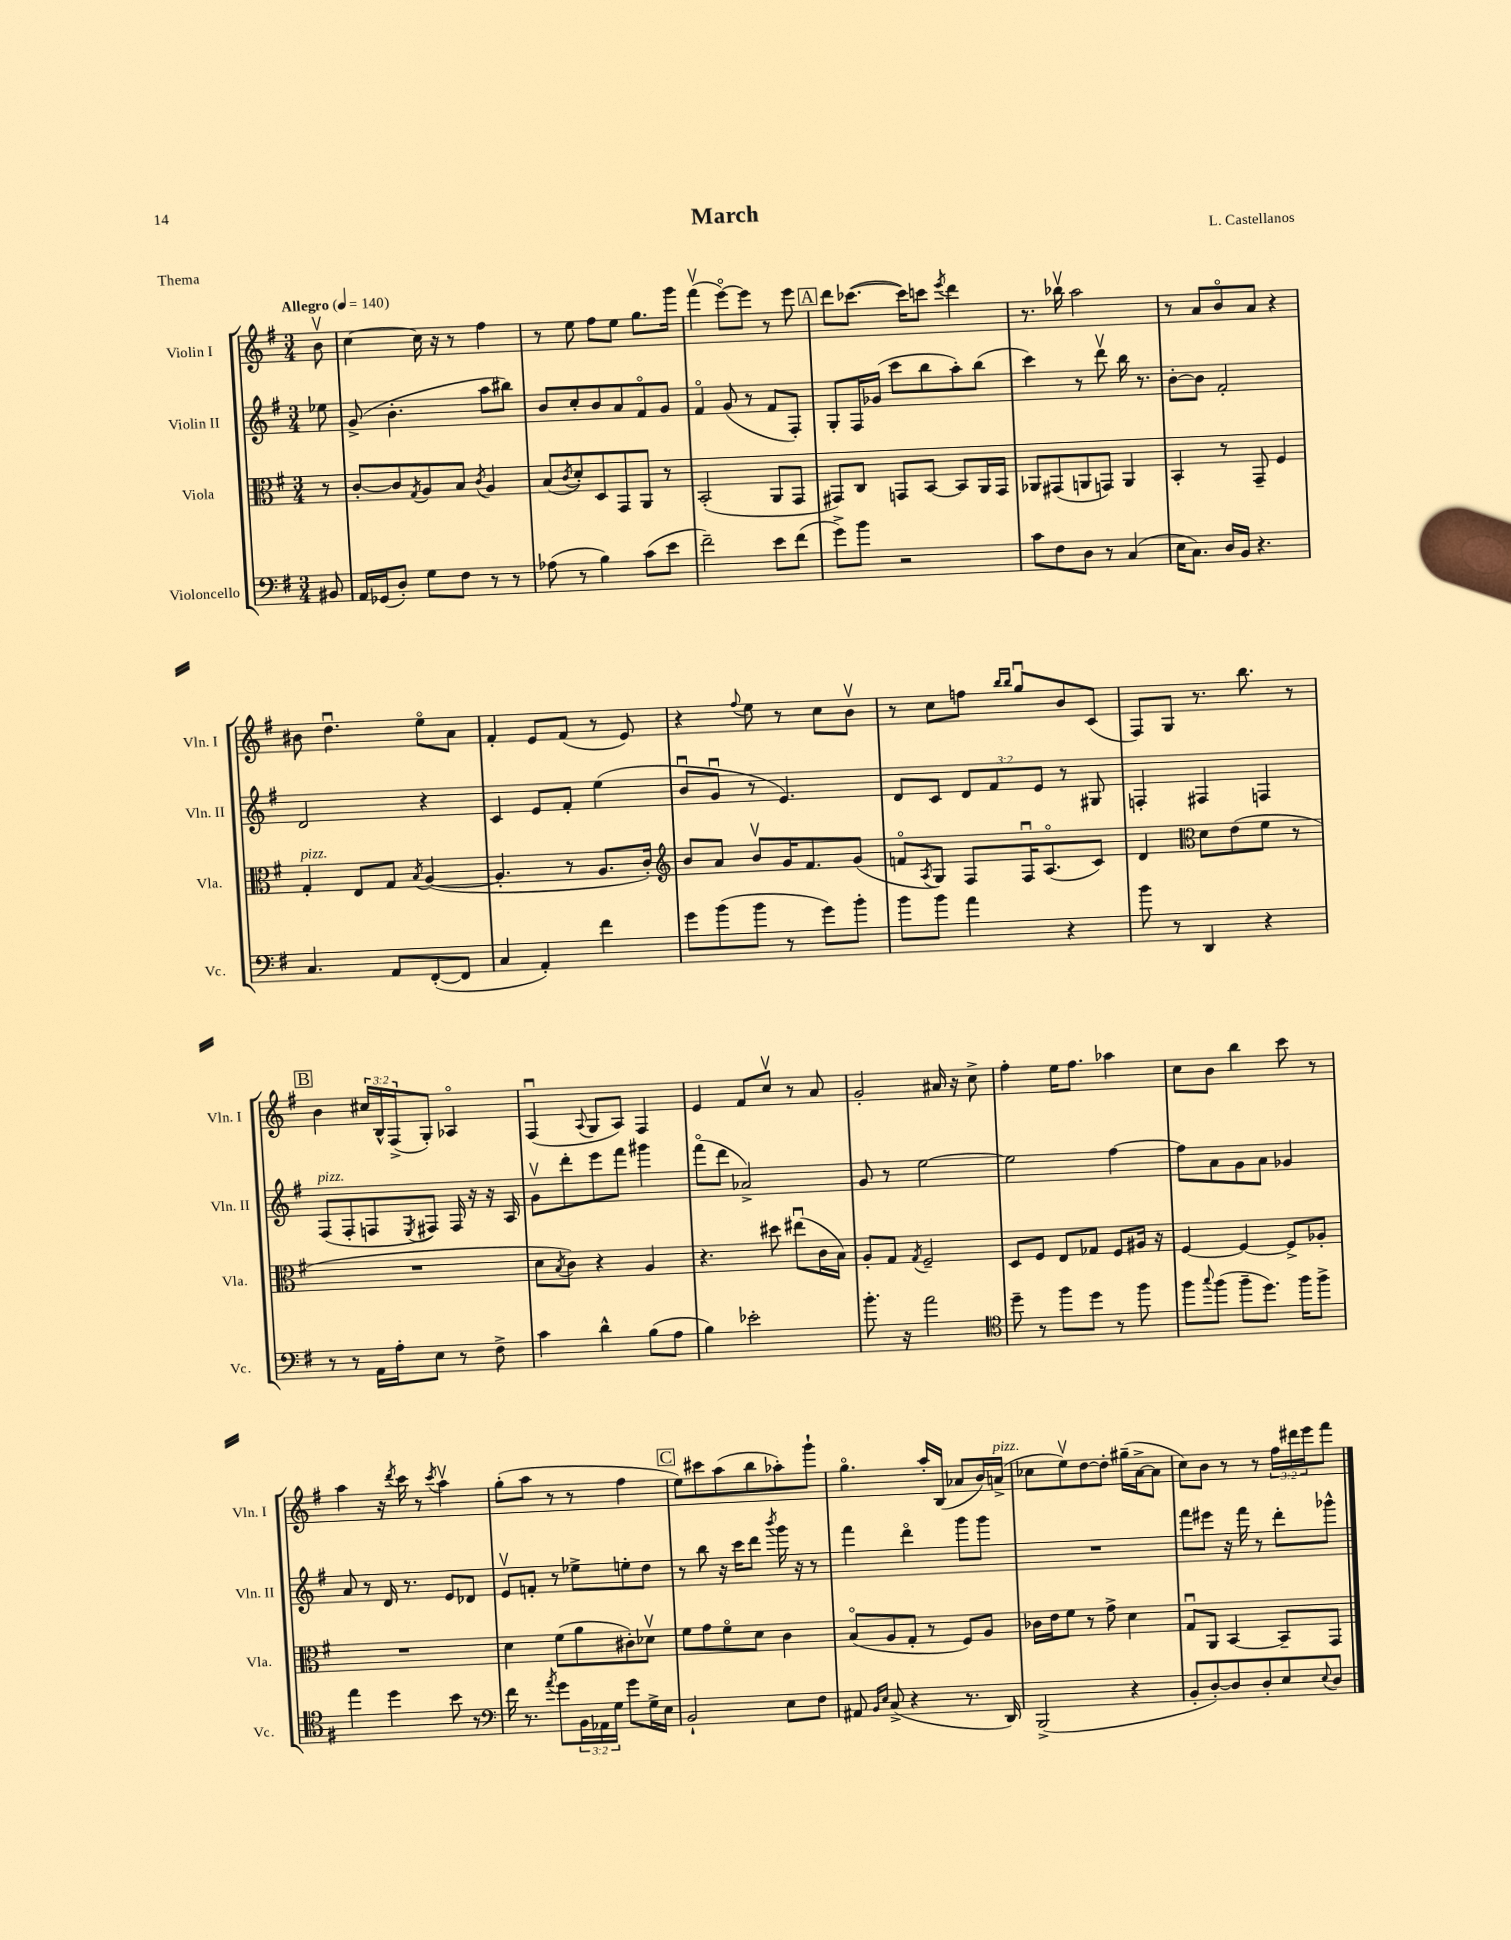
\header { title = "March" composer = "L. Castellanos" piece = "Thema" }
<<
\new StaffGroup <<
\new Staff = "s0" \with { instrumentName = "Violin I" shortInstrumentName = "Vln. I" } {
    \clef treble \key g \major \numericTimeSignature \time 3/4 \override Staff.TupletNumber.text = #tuplet-number::calc-fraction-text \partial 8 \tempo "Allegro" 4 = 140
    b'8\upbow |
    c''4~ c''16 r16 r8 fis''4 |
    r8 e''8 fis''8 e''8 g''8. g'''16 |
    fis'''4\upbow( e'''8~\flageolet) e'''8 r8 e'''8 |
    \mark \markup { \box "A" } d'''8 ces'''8.~( ces'''16) c'''8 \acciaccatura { e'''8 } d'''4 |
    r8. bes''16\upbow a''2 |
    r8 a'8 b'8\flageolet a'8 r4 |
    bis'8 d''4.\downbow e''8\flageolet a'8 |
    fis'4-. e'8 fis'8( r8 e'8) |
    r4 \appoggiatura { fis''8 } e''8 r8 c''8 b'8\upbow |
    r8 c''8 f''8 \grace { b''16 b''16 } g''8\downbow b'8 c'8( |
    fis8) g8 r8. b''8. r8 |
    \mark \markup { \box "B" } b'4 \tuplet 3/2 { cis''16 b16-^ fis16->( } g8-.) aes4\flageolet |
    fis4\downbow( \appoggiatura { a8 } g8 a8) fis4 |
    e'4 fis'8 c''8\upbow r8 a'8 |
    g'2-. ais'16 r16 c''8-> |
    fis''4-. e''16 fis''8. aes''4 |
    c''8 b'8 b''4 c'''8 r8 |
    a''4 r16 \acciaccatura { d'''8 } c'''16 r8 \acciaccatura { c'''8 } a''4\upbow |
    g''8-.( a''8 r8 r8 fis''4 |
    \mark \markup { \box "C" } e''8) cis'''8 a''8( b''8 aes''8-.) g'''8-! |
    g''4.\flageolet a''16-. b16( aes'8 b'16) a'16->^\markup { \italic "pizz." }( |
    ces''8 e''8\upbow) d''8~ d''8-. gis''16--( a'16~-> a'8 |
    c''8) b'8 r8 r8 \tuplet 3/2 { fis''16 dis'''16 e'''16 } fis'''8 \bar "|." |
}
\new Staff = "s1" \with { instrumentName = "Violin II" shortInstrumentName = "Vln. II" } {
    \clef treble \key g \major \numericTimeSignature \time 3/4 \override Staff.TupletNumber.text = #tuplet-number::calc-fraction-text \partial 8
    ees''8 |
    g'8->( b'4.-. a''8 bis''8) |
    b'8 c''8-. b'8 a'8 fis'8\flageolet g'8 |
    fis'4\flageolet g'8( r8 fis'8 fis8-.) |
    \mark \markup { \box "A" } g8-. fis16 ges'16( c'''8 b''8 a''8-.) b''8( |
    c'''4) r8 d'''8\upbow b''16 r8. |
    b'8~-. b'8 fis'2-. |
    d'2 r4 |
    c'4 e'8 fis'8-. e''4( |
    b'8\downbow g'8\downbow r8 e'4.) |
    d'8 c'8 \tuplet 3/2 { d'8 fis'8 e'8 } r8 gis8 |
    f4-. fis4 f4 |
    \mark \markup { \box "B" } fis8^\markup { \italic "pizz." }( fis8-. f8 \acciaccatura { e8 } fis8) fis16 r16 r16 a16 |
    g'8\upbow d'''8-. e'''8 fis'''8 gis'''4 |
    fis'''8\flageolet( d'''8 aes'2->) |
    g'8 r8 e''2~ |
    e''2 fis''4~ |
    fis''8 a'8 g'8 a'8 ges'4 |
    a'8 r8 d'16 r8. e'8 des'8 |
    e'8\upbow f'8-. r8 ees''8-> e''8-. d''8 |
    \mark \markup { \box "C" } r8 b''8 r16 c'''16 d'''8 \acciaccatura { b'''8 } g'''16 r16 r8 |
    fis'''4 d'''4\flageolet g'''8 g'''8 |
    R2. |
    fis'''8 eis'''8 r16 fis'''16 r8 d'''8-. ges'''8-^ \bar "|." |
}
\new Staff = "s2" \with { instrumentName = "Viola" shortInstrumentName = "Vla." } {
    \clef alto \key g \major \numericTimeSignature \time 3/4 \partial 8
    r8 |
    c'8~-. c'8 \acciaccatura { g8 } a8 b8 \acciaccatura { c'8 } a4 |
    b8( \acciaccatura { c'8 } d'8-.) d8 g,8 a,8 r8 |
    b,2-.( a,8 g,8 |
    \mark \markup { \box "A" } gis,8) c8 g,8 b,8~ b,8 a,16 g,16 |
    aes,8 gis,8( a,8 g,8) a,4 |
    b,4-. r8 g,8-- fis4 |
    g4-.^\markup { \italic "pizz." } e8 g8 \acciaccatura { b8 } a4~( |
    a4.-. r8 a8. c'16-.) |
    \clef treble b'8 a'8 b'8\upbow g'16 fis'8. g'8( |
    f'8\flageolet \acciaccatura { a8 } g8) fis8 fis16\downbow a8.\flageolet( c'8) |
    d'4 \clef alto d'8 e'8( fis'8 r8 |
    \mark \markup { \box "B" } R2. |
    d'8 \acciaccatura { b8 } c'8) r4 a4 |
    r4. dis''8 eis''8\downbow( c'16 b16) |
    a8-. g8 \acciaccatura { g8 } fis2-- |
    d8 fis8 e8 ges8 fis8 ais16 r16 |
    fis4~ fis4~ fis8-> aes8-. |
    R2. |
    d'4 fis'8( a'8 cis'8-.) des'8\upbow |
    \mark \markup { \box "C" } fis'8 g'8 fis'8\flageolet d'8 c'4 |
    b8\flageolet( a8 g8-. r8 fis8) a8 |
    ces'16 e'16 fis'8 r8 g'8-> d'4 |
    g8\downbow a,8 b,4~ b,8-- g,8 \bar "|." |
}
\new Staff = "s3" \with { instrumentName = "Violoncello" shortInstrumentName = "Vc." } {
    \clef bass \key g \major \numericTimeSignature \time 3/4 \override Staff.TupletNumber.text = #tuplet-number::calc-fraction-text \partial 8
    bis,8 |
    a,16 ges,16( d8-.) g8 fis8 r8 r8 |
    aes8( r8 b4) c'8( e'8 |
    fis'2--) e'8 fis'8( |
    \mark \markup { \box "A" } g'8->) b'8 r2 |
    c'8 fis8 d8 r8 c4( |
    e16 c8.) d16 b,16 r4. |
    c4. a,8 fis,8~-.( fis,8 |
    c4 a,4-.) fis'4 |
    g'8 b'8( b'8 r8 g'8) b'8-. |
    b'8 b'8 a'4 r4 |
    b'8 r8 d,4 r4 |
    \mark \markup { \box "B" } r8 r8 a,16 a16-. e8 r8 fis8-> |
    c'4 d'4-^ b8( a8 |
    b4) ees'2-. |
    b'8.-. r16 a'2 |
    \clef tenor d''8-- r8 fis''8 d''8 r8 fis''8 |
    fis''8 \appoggiatura { g''8 } fis''8( fis''8-- d''8.) fis''16 fis''8-> |
    e''4 d''4 b'8 r8 |
    \clef bass fis'16 r8. \acciaccatura { a'8 } g'8 \tuplet 3/2 { b,16 aes,16 g16 } g'8 g16-> e16 |
    \mark \markup { \box "C" } b,2-! e8 fis8 |
    ais,8 \grace { b,16 e16 } c8->( r4 r8. d,16) |
    b,,2->( r4 |
    b,8-. d8~-.) d8 d8-. e8 \appoggiatura { e8 } d8 \bar "|." |
}
>>
>>
\layout { \context { \Score \remove "Bar_number_engraver" } }
